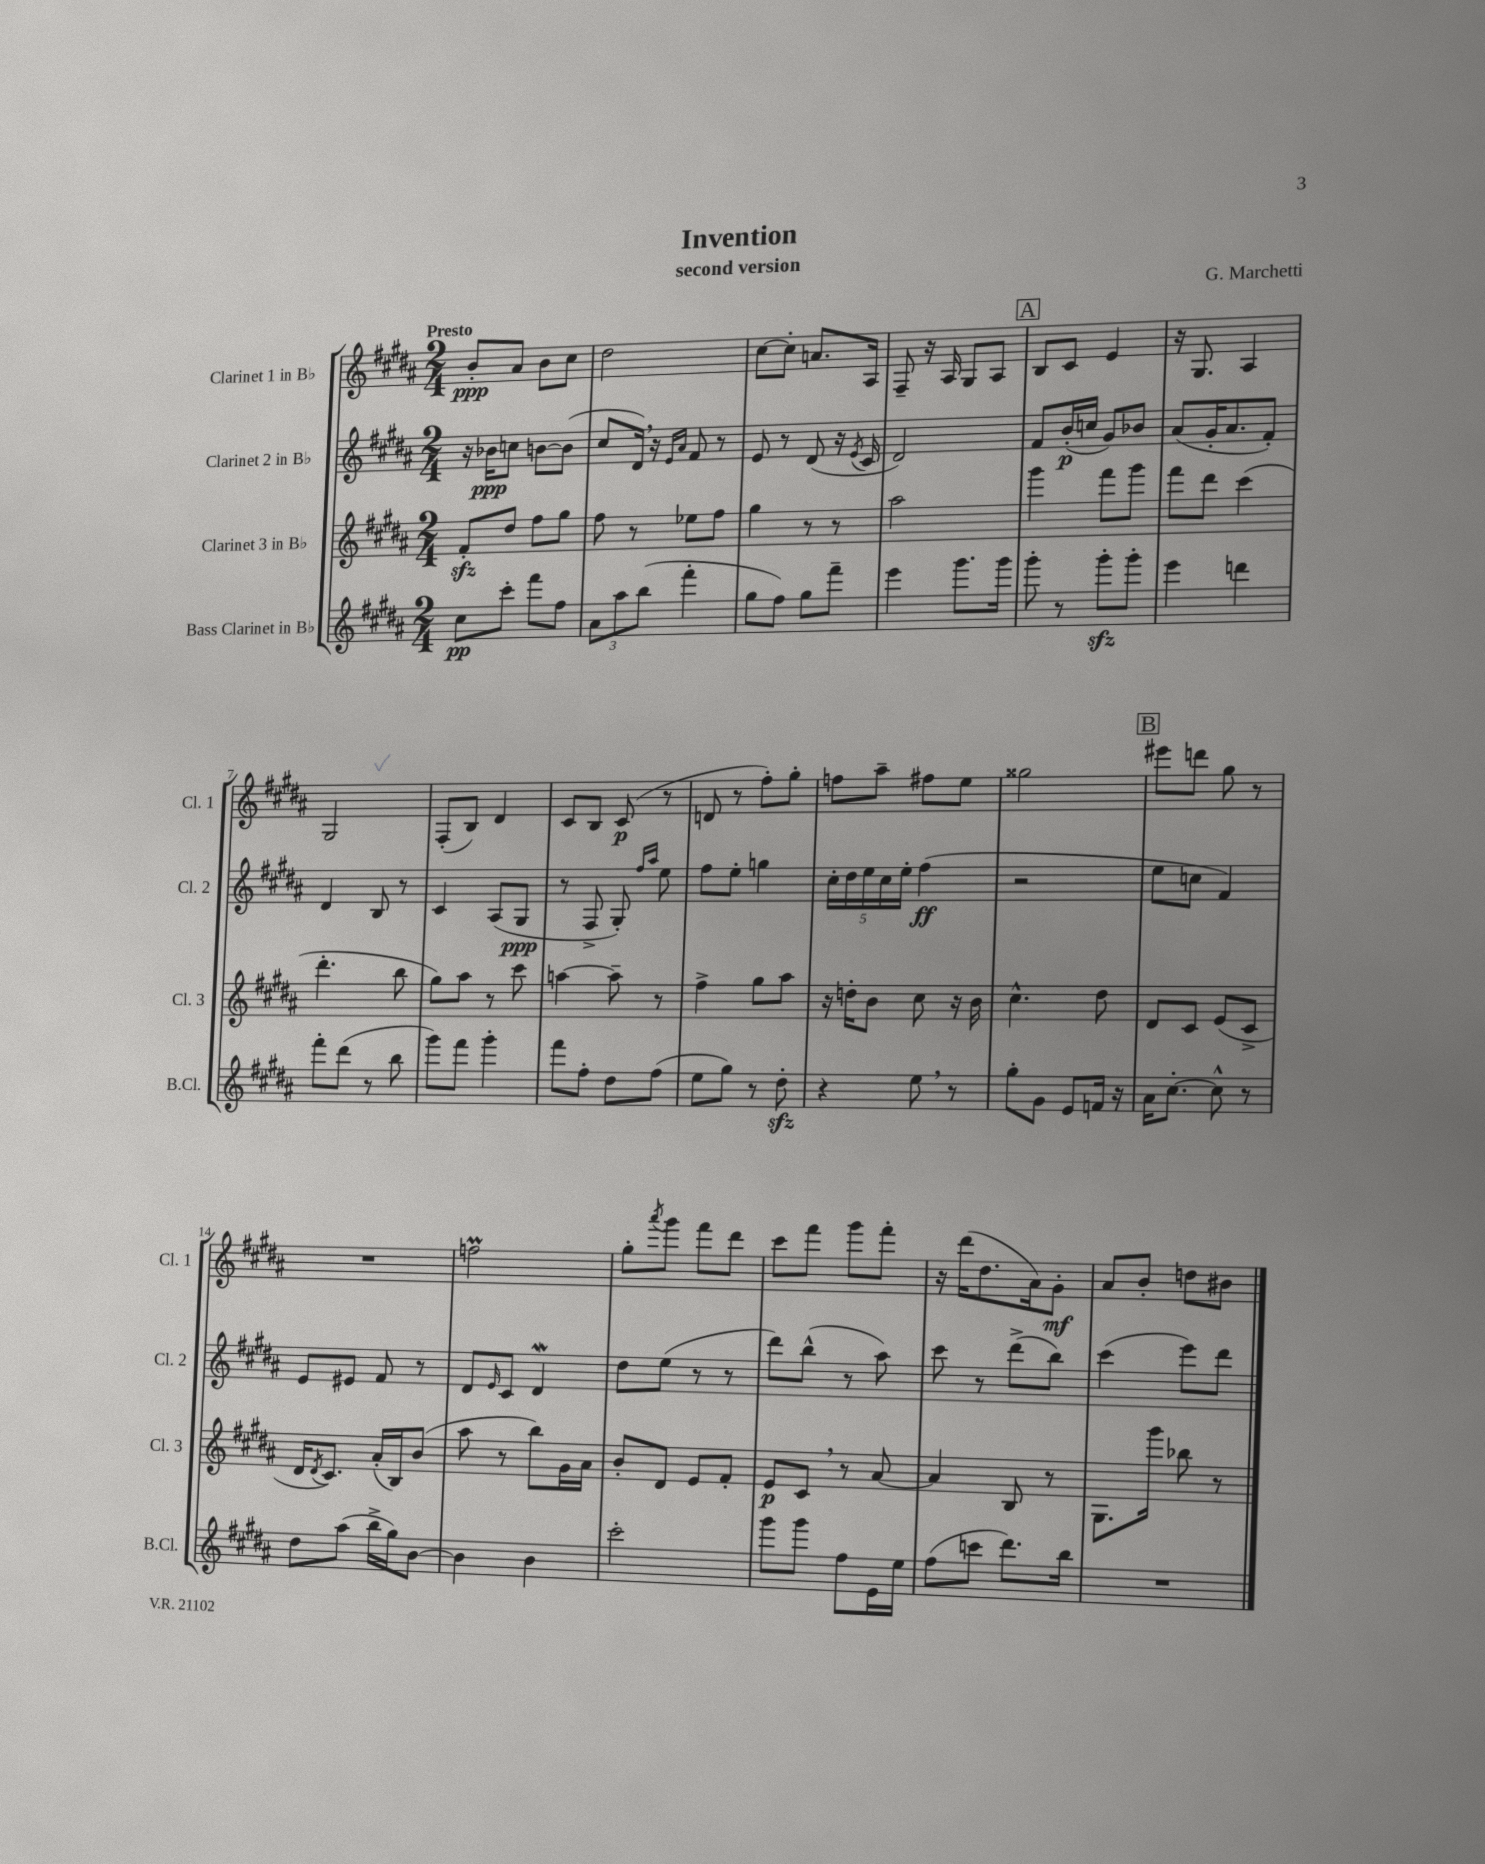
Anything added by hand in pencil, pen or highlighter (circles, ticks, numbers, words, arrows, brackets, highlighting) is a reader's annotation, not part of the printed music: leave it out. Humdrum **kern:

**kern	**kern	**kern	**kern
*staff4	*staff3	*staff2	*staff1
*clefG2	*clefG2	*clefG2	*clefG2
*k[f#c#g#d#a#]	*k[f#c#g#d#a#]	*k[f#c#g#d#a#]	*k[f#c#g#d#a#]
*M2/4	*M2/4	*M2/4	*M2/4
8cc#	8f#'	16r	8b'
.	.	16b-	.
8ccc#'	8dd#	8cc	8a#
8fff#	8ff#	[8b	8b
8ff#	8gg#	(8b]	8cc#
=	=	=	=
12a#	8ff#	8cc#	2dd#
12aa#	.	.	.
.	8r	16d#)	.
(12bb	.	.	.
.	.	16r	.
.	.	16qqe	.
.	.	16qqa#	.
4fff#'	8ee-	8f#	.
.	8ff#	8r	.
=	=	=	=
8gg#	4gg#	8e	[8cc#
8ff#)	.	8r	8cc#']
8gg#	8r	(8d#	8.a
8fff#~	8r	16r	.
.	.	8qe	.
.	.	16c#	16A#
=	=	=	=
4eee	2aa#	2d#)	8F#~
.	.	.	16r
.	.	.	16A#
8.ggg#	.	.	8G#
.	.	.	8A#
16ggg#	.	.	.
=	=	=	=
8ggg#'	4ggg#	8f#	8B
8r	.	(16b'	8c#
.	.	16cc	.
8ggg#'	8fff#	8g#)	4e
8ggg#'	8ggg#	8b-	.
=	=	=	=
4eee	8fff#	(8a#	16r
.	.	.	8.G#
.	8ddd#	16g#'	.
.	.	8.a#	.
4ddd	(4ccc#	.	4A#
.	.	8f#')	.
=	=	=	=
8fff#'	4.ddd#'	4d#	2G#
(8ddd#	.	.	.
8r	.	8B	.
8bb	8bb	8r	.
=	=	=	=
8ggg#)	8gg#)	4c#	(8F#'
8fff#	8aa#	.	8B)
4ggg#'	8r	(8A#	4d#
.	8ccc#	8G#	.
=	=	=	=
8fff#	[4aa	8r	8c#
8ff#'	.	8F#^	8B
8dd#	8aa~]	8G#')	(8c#
.	.	16qqff#	.
.	.	16qqaa#	.
(8ff#	8r	8ee	8r
=	=	=	=
8ee	4ff#^	8ff#	8d
8gg#)	.	8ee'	8r
8r	8gg#	4gg	8ff#')
8dd#'	8aa#	.	8gg#'
=	=	=	=
4r	16r	20cc#'	8ff
.	.	20dd#	.
.	16dd'	.	.
.	.	20ee	.
.	8b	.	8aa#~
.	.	20cc#	.
.	.	20ee'	.
8ee	8cc#	(4ff#	8ff#
8r	16r	.	8ee
.	16b	.	.
=	=	=	=
8gg#'	4.cc#^^	2r	2gg##
8g#	.	.	.
8e	.	.	.
16f	8dd#	.	.
16r	.	.	.
=	=	=	=
16a#	8d#	8ee	8eee#
[8.cc#'	.	.	.
.	8c#	8cc	8ddd
8cc#^^]	(8e	4f#)	8gg#
8r	8c#^	.	8r
=	=	=	=
8dd#	16d#	8e	2r
.	8qd#	.	.
.	8.c#)	.	.
(8aa#	.	8e#	.
16bb^	(16a#'	8f#	.
16gg#)	16B)	.	.
[8b	(8b	8r	.
=	=	=	=
4b]	8aa#	8d#	2ff
.	.	16qqe	.
.	8r	8c#	.
4b	8bb)	4d#	.
.	16g#	.	.
.	16a#	.	.
=	=	=	=
2ccc#'	8b'	8dd#	8gg#'
.	.	.	8qaaa#
.	8d#	(8ee	8ggg#
.	8e	8r	8fff#
.	8f#'	8r	8ddd#
=	=	=	=
8ggg#	8e	8ddd#)	8ccc#
8ggg#	8c#	(8bb^^	8fff#
8ff#	8r	8r	8ggg#
16e	[8a#	8aa#)	8fff#'
16ee	.	.	.
=	=	=	=
(8ff#	4a#]	8ccc#	16r
.	.	.	(16ddd#
8ccc	.	8r	8.dd#
8.ddd#)	8B	(8ddd#^	.
.	.	.	16a#)
.	8r	8bb)	8g#'
16bb	.	.	.
=	=	=	=
2r	8.G#	(4ccc#	8a#
.	.	.	8b'
.	16ggg#	.	.
.	8bb-	8eee)	8dd
.	8r	8ddd#	8b#
==	==	==	==
*-	*-	*-	*-
